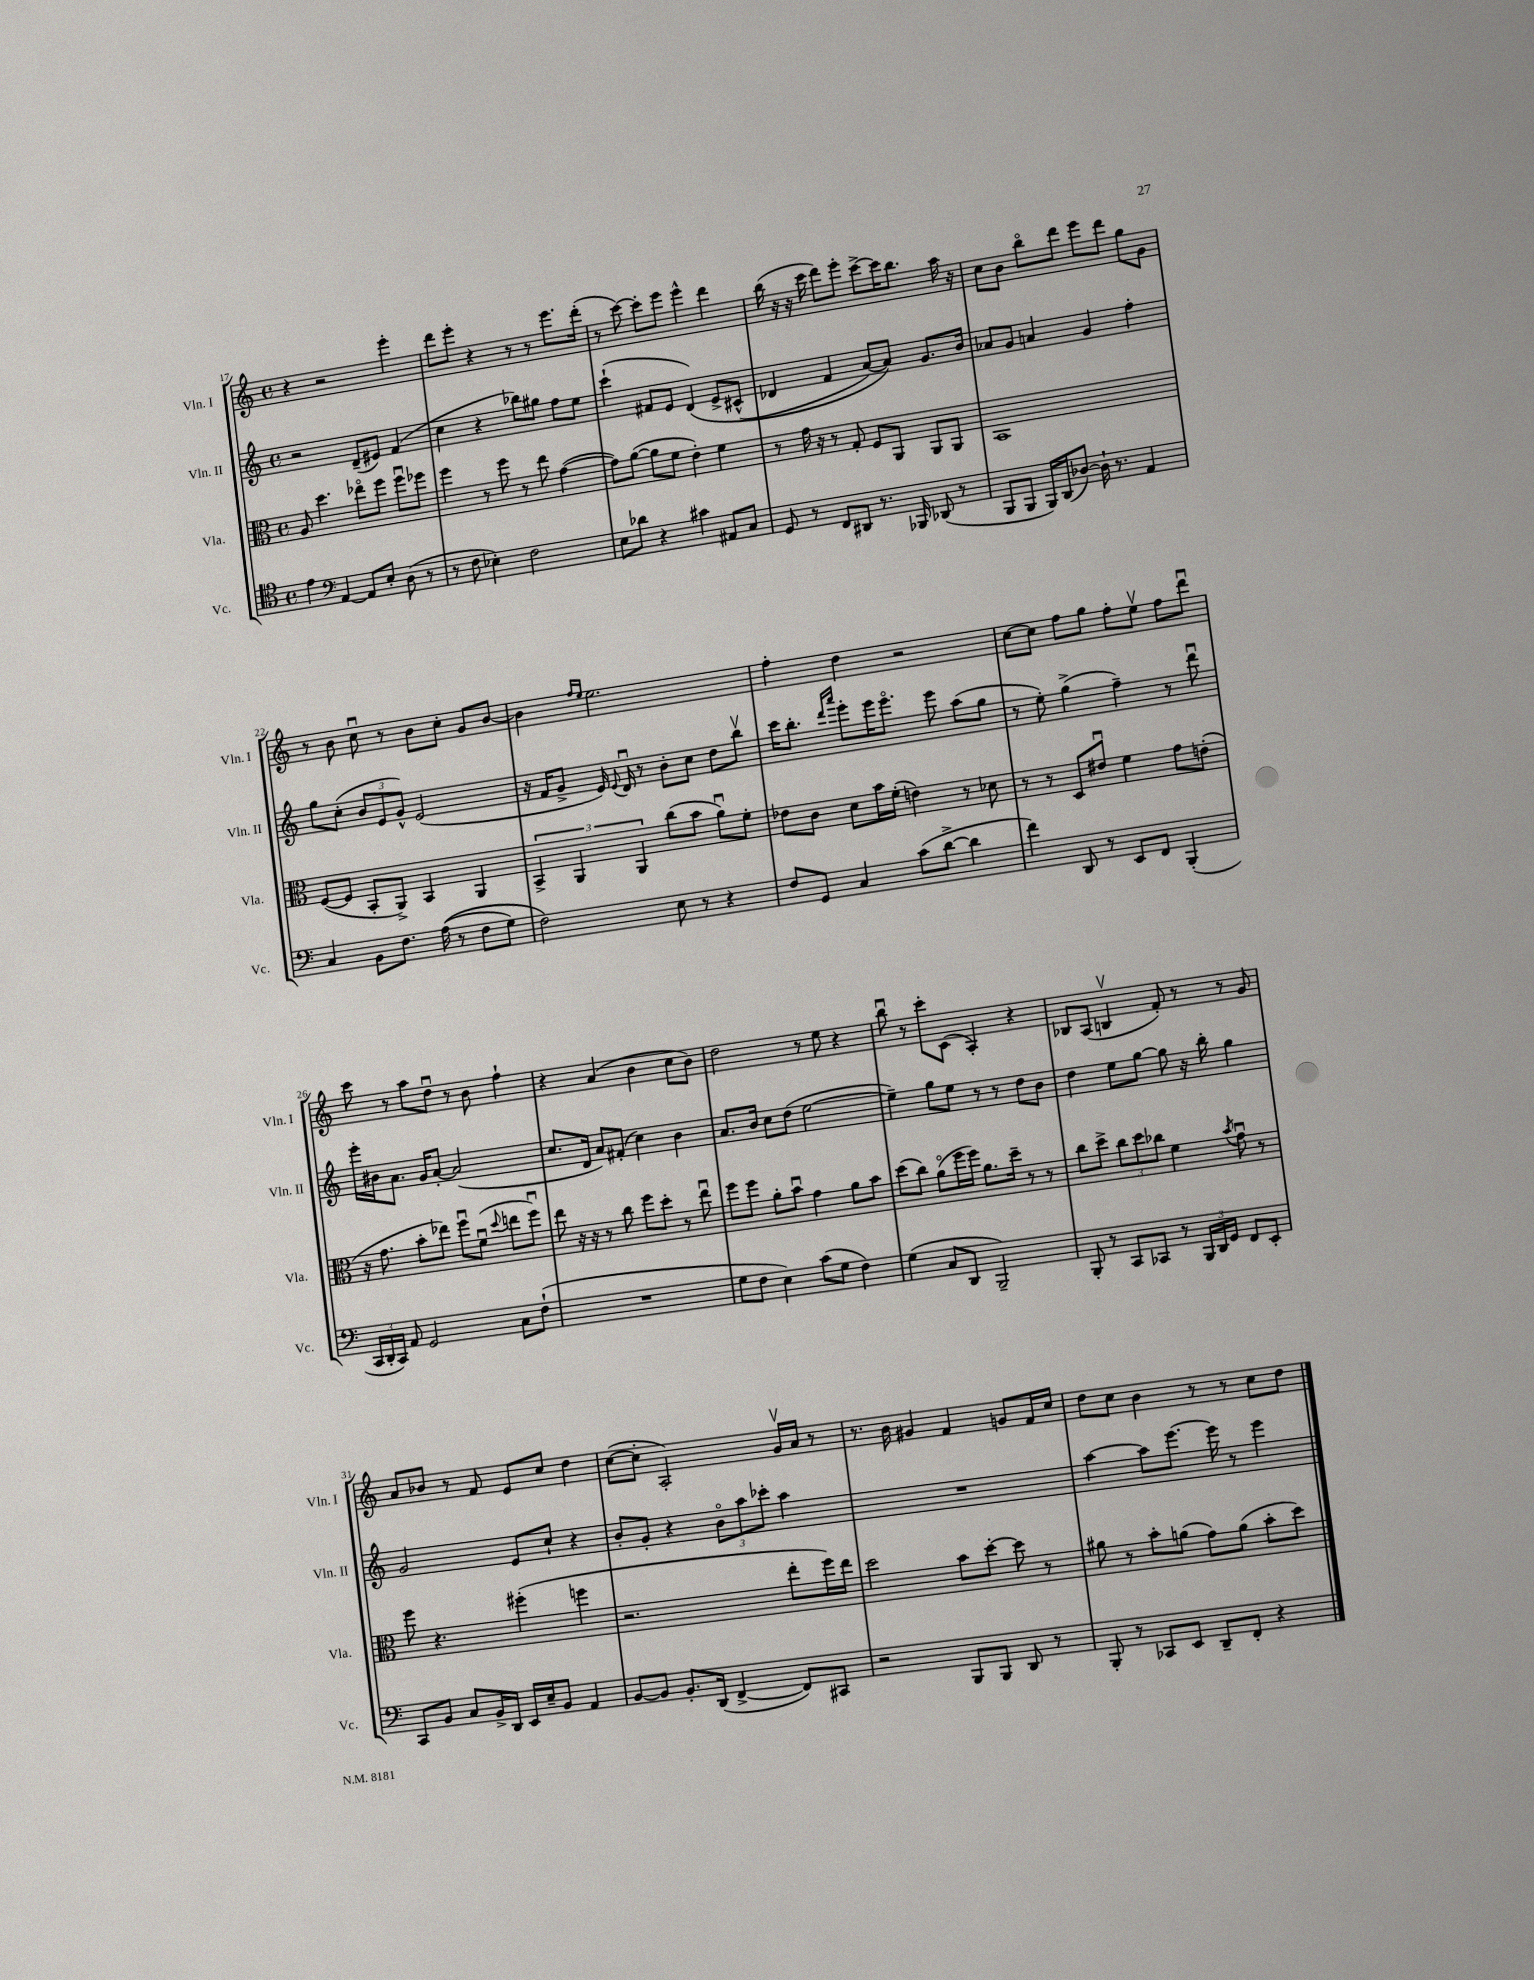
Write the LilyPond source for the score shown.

<<
\new StaffGroup <<
\new Staff = "s0" \with { instrumentName = "Vln. I" shortInstrumentName = "Vln. I" } {
    \clef treble \key c \major \defaultTimeSignature \time 4/4
    \autoBeamOff r4 r2 e'''4-. |
    d'''8[ e'''8]-. r4 r8 r8 e'''8.[ d'''16]-.( |
    r8 c'''8~) c'''8[-. e'''8] e'''4-^ d'''4 |
    b''16( r16 r16 c'''16 d'''8[) e'''8]-. c'''8[~-> c'''16 b''8.] a''16 r16 |
    c''8[ b'8] b''8[\flageolet d'''8] e'''8[ d'''8] g''8[ g'8] |
    r8 b'8 c''8\downbow r8 b'8[ c''8]-. g'8[ b'8]~ |
    b'4 \grace { f''16[ e''16] } e''2. |
    f''4-. d''4 r2 |
    c''8[~ c''8] f''8[ g''8] f''8[-. e''8]\upbow f''8[ d'''8]\downbow |
    c'''8 r8 a''8[ d''8]\downbow r8 b'8 f''4-! |
    r4 a'4( b'4 c''8[ b'8]) |
    d''2 r8 e''8 r4 |
    b''8\downbow r8 c'''8[-. c'8]( a4-.) r4 |
    bes8[ a8]( b4\upbow f'8-.) r8 r8 g'8 |
    a'8[ bes'8] r8 f'8 e'8[ c''8] d''4 |
    c''8[~( c''8]-. a2-.) g'16[\upbow a'16] r8 |
    r8. b'16 gis'4 f'4 g'8[ f'16 c''16] |
    d''8[ c''8] b'4 r8 r8 c''8[ d''8] \bar "|." |
}
\new Staff = "s1" \with { instrumentName = "Vln. II" shortInstrumentName = "Vln. II" } {
    \clef treble \key c \major \defaultTimeSignature \time 4/4
    \autoBeamOff r2 d'8[--( eis'8]) f'4( |
    c''4 r4 bes''8[) gis''8] f''8[ e''8] |
    c'''4-!( fis'8[ e'8] d'4)\( e'8[-> cis'8]-^( |
    des'4 f'4 a'8[~) a'8]\) g'8.[ b'16] |
    aes'8[ g'8] a'4 g'4 f''4-. |
    g''8[ c''8]-.( \tuplet 3/2 { b'8[ e'8 g'8]-^) } e'2( |
    r16 f'16[ g'8]-> e'16) \appoggiatura { e'8 } d'16\downbow r8 b'8[-. c''8] d''8[ b''8]\upbow |
    c'''16[ b''8.]-. \grace { d'''16[ a'''16] } e'''8[-. e'''16 e'''8.]\flageolet e'''8 a''8[( g''8] |
    r8 e''8-.) g''4->( f''4--) r8 d'''8\downbow |
    e'''16[-. bis'16 a'8.] g'16[ a'8]~-. a'2( |
    c''8.[ d'16] a'8[) fis'8]-.( c''4) b'4 |
    a'8.[ b'16] c''8[ d''8]( e''2~ |
    e''4--) g''8[ e''8] r8 r8 d''8[ b'8] |
    d''4 e''8[ g''8]~ g''8 r16 b''16-. g''4 |
    g'2 e'8[ c''8]-! r4 |
    b'8[-. g'8]-. r4 \tuplet 3/2 { b'8[\flageolet a''8 ces'''8]-. } a''4 |
    R1 |
    a''4~ a''8[ e'''8.]~ e'''16 r8 e'''4 \bar "|." |
}
\new Staff = "s2" \with { instrumentName = "Vla." shortInstrumentName = "Vla." } {
    \clef alto \key c \major \defaultTimeSignature \time 4/4
    \autoBeamOff a8 d''4. ees''8[\flageolet f''8] f''8[\downbow fes''8] |
    f''4 r8 f''8 r8 e''8 g'4~( |
    g'8[) a'8]~( a'8[ f'8] e'4-.) f'4 |
    r8 g'16 r16 r8 g8-. f8[ a,8] a,8[ a,8] |
    b,1 |
    f8[~( f8] b,8[-. a,8]->) b,4 a,4 |
    \tuplet 3/2 { b,4-> a,4 a,4 } c''8[( b'8] a'8[\downbow) f'8]-. |
    ees'8[ c'8] d'8[ b'16 f'16]-.( e'4) r8 des'8 |
    r8 r8 d8[ eis'8]\downbow f'4 g'8[ e'8]-.( |
    r16 g'8. b'8[-. ees''8]) f''8[\downbow f'8]\downbow( \appoggiatura { d''8 } e''8[ f''8]\downbow) |
    e''8 r16 r16 r8 c''8 f''8[ d''8]-. r8 e''8\downbow |
    f''8[ f''8] a'8[-. b'8]\downbow g'4 a'8[ b'8] |
    d''8[( c''8]) a'8[\flageolet( f''16 f''16]) a'8.[ d''16]-- r8 r8 |
    c''8[ d''8]-> \tuplet 3/2 { c''8[ d''8 ces''8] } f'4 \acciaccatura { b'8 } g'8\downbow r8 |
    f''8 r4. fis''4-.( f''4 |
    r2. e''8[-. f''16) e''16] |
    d''2 b'8[ d''8]~-. d''8 r8 |
    ais'8 r8 b'8[-. a'8]( g'8[) a'8]( b'8[-. d''8]) \bar "|." |
}
\new Staff = "s3" \with { instrumentName = "Vc." shortInstrumentName = "Vc." } {
    \clef tenor \key c \major \defaultTimeSignature \time 4/4
    \autoBeamOff e'4 \clef bass a,4~ a,8[ e8]-. d8( r8 |
    r8 f8 ees4-.) f2 |
    e8[ des'8] r4 cis'4 ais,8[ c8] |
    g,8 r8 f,8[ dis,8] r8. bes,,16 des,8( r8 |
    b,,8[ b,,8] b,,16[) d,16( des8]~) des16-! r8. a,4 |
    c4 b,8[ f8.] a16(\( r8 f8[ g8]) |
    f2\) e8 r8 r4 |
    f8[ g,8] c4 c'8[( d'8]~-> d'4 |
    f'4) d,8 r8 e,8[ f,8] b,,4-.( |
    \tuplet 3/2 { c,16[ d,16-. c,16]) } a,8 g,2 c8[ f8]-!( |
    R1 |
    g8[ f8] e4) c'8[( g8] f4) |
    g4( c8[ d,8] b,,2--) |
    b,,8-. r8 c,8[ ces,8] r8 \tuplet 3/2 { b,,16[ d,16 g,16] } f,8[ e,8]-. |
    c,8[ b,8] c8[ b,16-> d,16] e,16[ e16-- b,8] a,4 |
    b,8[~ b,8] b,8.[-. d,16]( f,4~-> f,8[) cis,8] |
    r2 b,,8[ b,,8] d,8 r8 |
    b,,8-. r8 ces,8[ e,8] d,8[-- f,8]-. r4 \bar "|." |
}
>>
>>
\layout { \context { \Score currentBarNumber = #17 } }
